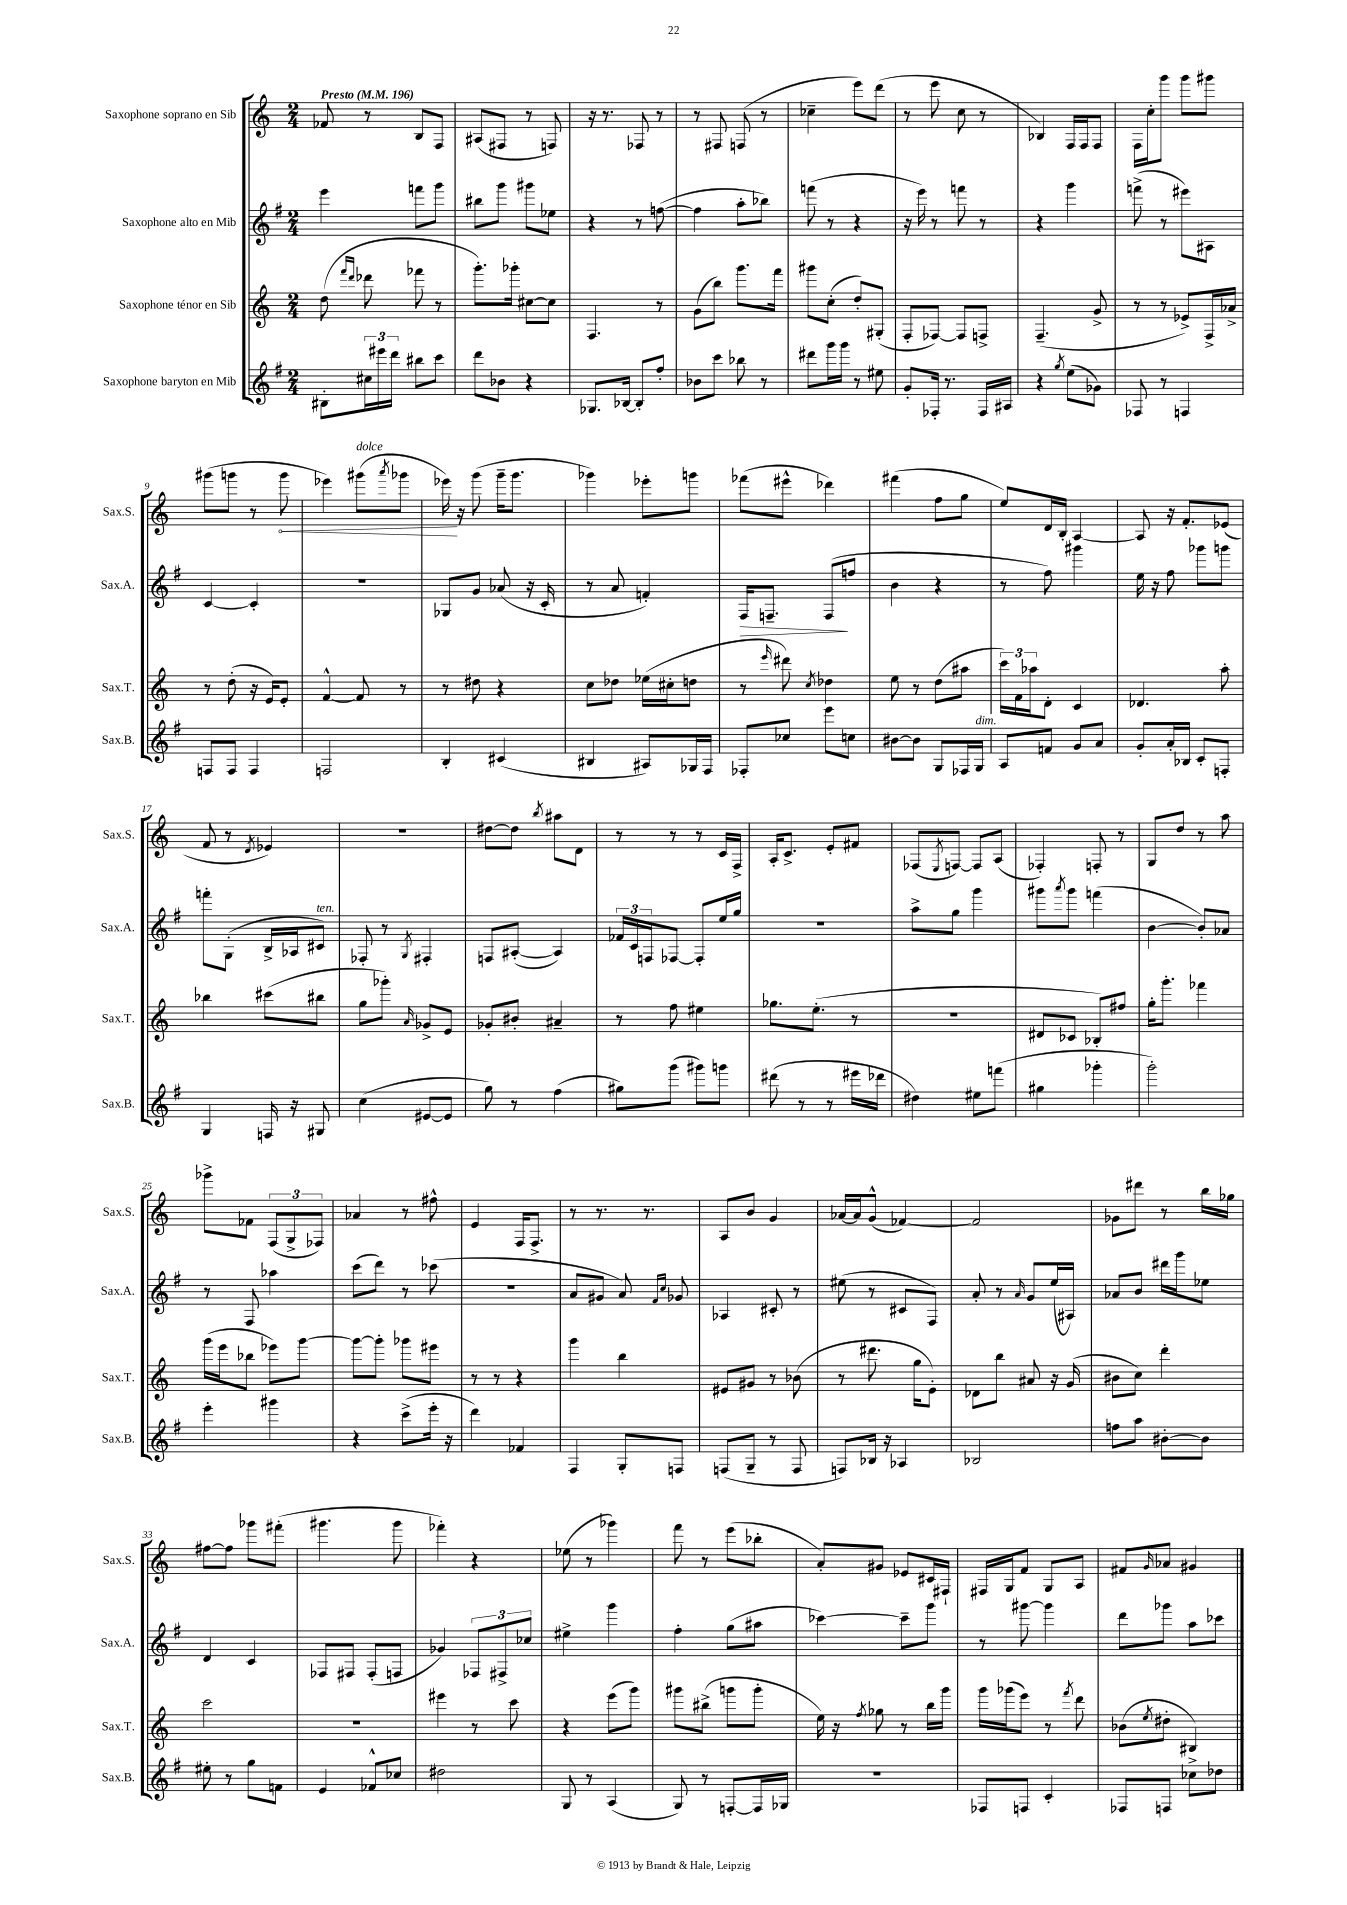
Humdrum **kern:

**kern	**kern	**kern	**kern
*staff4	*staff3	*staff2	*staff1
*clefG2	*clefG2	*clefG2	*clefG2
*k[f#]	*k[]	*k[f#]	*k[]
*M2/4	*M2/4	*M2/4	*M2/4
*MM196	*MM196	*MM196	*MM196
8B#'	(8dd	4eee	8f-
.	16qqfff	.	.
.	16qqddd	.	.
24cc#	8ddd-	.	8r
24eee#	.	.	.
24ddd	.	.	.
8bb#	8fff-	8fff	8B
8ccc	8r	8ggg	8F
=	=	=	=
8ddd	8.ggg')	8bb#	(8A#
8b-	.	8ggg	8F#
.	16ggg-'	.	.
4r	[8cc#	8ggg#	8r
.	8cc#]	8ee-	8F)
=	=	=	=
8.G-	4.F	4r	16r
.	.	.	8.r
[16B-	.	.	.
8B-']	.	8r	8F-
8ff#'	8r	([8ff	8r
=	=	=	=
8b-	(8g	4ff]	8r
8ccc	8bb)	.	8F#
8bb-	8.ggg	8aa'	(8F
8r	.	8bb-)	8r
.	16fff	.	.
=	=	=	=
8ddd#	8ggg#	(8fff	4cc-~
16ggg	(8cc'	8r	.
16ggg	.	.	.
8r	8dd')	4r	8eee)
8ee#	(8G#'	.	(8ddd
=	=	=	=
8g'	8F'	16r	8r
.	.	16eee)	.
16F-'	[8F-)	8r	8eee
8.r	.	.	.
.	8F-]	8fff	8cc
16F-	8F^	8r	8r
16A#	.	.	.
=	=	=	=
4r	(4.F~	4r	4B-)
8qgg	.	.	.
(8ee	.	4ggg	16F
.	.	.	16F
8g-)	8g^	.	8F
=	=	=	=
8F-	8r	(8fff^	16F
.	.	.	16cc'
8r	8r	8r	8ggg
4F	8e-^)	8eee#)	8ggg
.	16F^	8A#	8ggg#
.	16a-^	.	.
=	=	=	=
8F	8r	[4c	(8ggg#
8F	(8dd'	.	8ggg
4F	16r	4c']	8r
.	16e)	.	.
.	8e'	.	8ggg
=	=	=	=
2F	[4f^^	2r	4eee-)
.	8f]	.	(8ggg#
.	.	.	8qaaa
.	8r	.	8ggg-
=	=	=	=
4B'	8r	8G-	16eee-)
.	.	.	16r
.	8dd#	8g	(8ggg
(4c#	4r	(8a-	16ggg~
.	.	.	8.ggg
.	.	16r	.
.	.	16c'	.
=	=	=	=
4B#	8cc	8r	4ggg-)
.	8dd-	8a	.
8A#)	(16ee-	4f')	8eee-'
.	16cc#'	.	.
16G-	8dd	.	8ggg
16F#	.	.	.
=	=	=	=
8F-'	8r	16F#	(8fff-
.	.	8.F~	.
.	16qqeee	.	.
8cc-	8ddd#)	.	8eee#^^
.	8qcc	.	.
8eee	4dd-	(8F	4ddd-)
8cc	.	8ff	.
=	=	=	=
[8b#	8ee	4b	(4fff#
8b#]	8r	.	.
8G	(8dd	4r	8ff
16F-	8aa#	.	8gg
16G	.	.	.
=	=	=	=
8A	24ccc)	8r	8ee)
.	24f	.	.
.	24aa-	.	.
8f	8d'	8ff#)	16d
.	.	.	16B'
8g	4c	4ggg#	[4A
8a	.	.	.
=	=	=	=
8g'	4.d-	16ee	8A]
.	.	16r	.
16a'	.	8ff#	16r
16B-	.	.	8.f'
8c'	.	8ggg-	.
8F'	8aa'	8ggg	(8e-
=	=	=	=
4G	4bb-	8fff'	8f
.	.	(8G'	8r
.	.	.	8qd
16F	(8ccc#	16B^	4e-)
16r	.	16A-	.
8G#	8bb#	8c#)	.
=	=	=	=
(4cc	8gg	8F-'	2r
.	8ggg-')	8r	.
.	16qqa	8qG	.
[8e#	8g-^	4F#'	.
8e#]	8e	.	.
=	=	=	=
8gg)	8g-'	8F	[8dd#
8r	8b#'	([8A#'	8dd#]
.	.	.	8qbb
(4ff#	4a#~	4A#])	8aa#
.	.	.	8d
=	=	=	=
8gg#)	8r	24f-	8r
.	.	24c	.
.	.	24F	.
(8ggg	8ff	[8F-	8r
8ggg#)	4ee#	8F-']	8r
8ggg	.	16ee	16c
.	.	16gg	16F^
=	=	=	=
(8ddd#	8.gg-	2r	16A'
.	.	.	8.c^
8r	.	.	.
.	(8.ee'	.	.
8r	.	.	8e'
16eee#	8r	.	8f#
16ddd-	.	.	.
=	=	=	=
4dd#)	2r	8aa^	(8F-
.	.	.	8qE
.	.	8gg	[8F)
8ee#	.	4ggg	8F]
(8fff	.	.	(8A
=	=	=	=
4gg#	8d#	8ggg#	4F-')
.	.	8qaaa	.
.	8c-	8ggg#	.
4ggg-'	8B-')	(4fff	8F'
.	8ff#	.	8r
=	=	=	=
2ggg')	16gg'	[4b	8G
.	8.ggg'	.	.
.	.	.	8dd
.	4fff-	8b'])	8r
.	.	8a-	8aa
=	=	=	=
4eee'	(16ggg	8r	8ggg-^
.	16eee	.	.
.	8bb-	8F#	8f-
4ggg#	8eee-)	4aa-	(12F
.	.	.	12G^
.	[8ggg	.	.
.	.	.	12F-)
=	=	=	=
4r	8ggg_	(8ccc	4a-
.	8ggg']	8ddd)	.
(8ccc^	8ggg-	8r	8r
16eee'	8eee#	(8ccc-	8ff#^^
16r	.	.	.
=	=	=	=
4ddd)	8r	2r	4e
.	8r	.	.
4f-	4r	.	16F
.	.	.	8.F^
=	=	=	=
4F#	4ggg	8a	8r
.	.	8g#	8.r
8G'	4bb	8a)	.
.	.	.	8.r
.	.	16qqf#	.
.	.	16qqcc	.
8F	.	8g-	.
=	=	=	=
(8F	8e#	4A-	8A
8G~	8g#	.	8b
8r	8r	8c#'	4g
8F	(8b-	8r	.
=	=	=	=
8F)	8r	(8ee#	[16a-
.	.	.	16a-]
16B-	8.ddd#	8r	(8g^^
16r	.	.	.
4A-	.	8c#	[4f-)
.	16gg	.	.
.	8e')	8F#)	.
=	=	=	=
2B-	8d-	8a'	2f-]
.	8bb	8r	.
.	.	16qqa	.
.	8a#	8g	.
.	16r	(16ee	.
.	(16g	16A#)	.
=	=	=	=
8ff	8b#	8a-	8g-
8aa	8cc)	8b	8ddd#
[8b#'	4ddd'	16ddd#	8r
.	.	16ggg	.
8b#]	.	8ee-	16bb
.	.	.	16gg-
=	=	=	=
8ee#'	2ccc	4d	[8ff#
8r	.	.	8ff#]
8gg	.	4c	8ggg-
8f	.	.	(8fff#'
=	=	=	=
4e	2r	8F-	4.ggg#
.	.	8F#	.
8f-^^	.	(8F#'	.
8cc-	.	8F	8ggg#
=	=	=	=
2dd#	4eee#	4g-)	4fff-')
.	8r	12F-	4r
.	.	12F#^	.
.	8ccc	.	.
.	.	12cc-	.
=	=	=	=
8G	4r	4ee#^	(8ee-
8r	.	.	8r
(4A	(8eee	4ggg	4ggg-)
.	8ggg)	.	.
=	=	=	=
8G)	8ggg#	4ff#'	8fff
8r	(8bb#^	.	8r
[8F'	8ggg	(8gg	(8eee
16F]	8ggg'	8aa#	8bb-'
16G-	.	.	.
=	=	=	=
2r	16ee)	[4ccc-)	8a')
.	16r	.	.
.	8qff	.	.
.	8gg-	.	8g#
.	8r	8ccc-~]	8e-
.	16bb	8ggg	16c#
.	16ggg	.	16F#`
=	=	=	=
8F-	16ggg	8r	16F#
.	(16ggg-	.	16G
8F	8eee)	[8ggg#	8f
4c'	8r	4ggg#]	8G
.	8qfff	.	.
.	8ddd	.	8A
=	=	=	=
8F-	(8b-	8ddd	8f#
.	8qee	.	16qqg
8F	8dd#'	8ggg-	8a-
8cc-^	4B#)	8aa	4g#
8dd-	.	8ccc-	.
==	==	==	==
*-	*-	*-	*-
